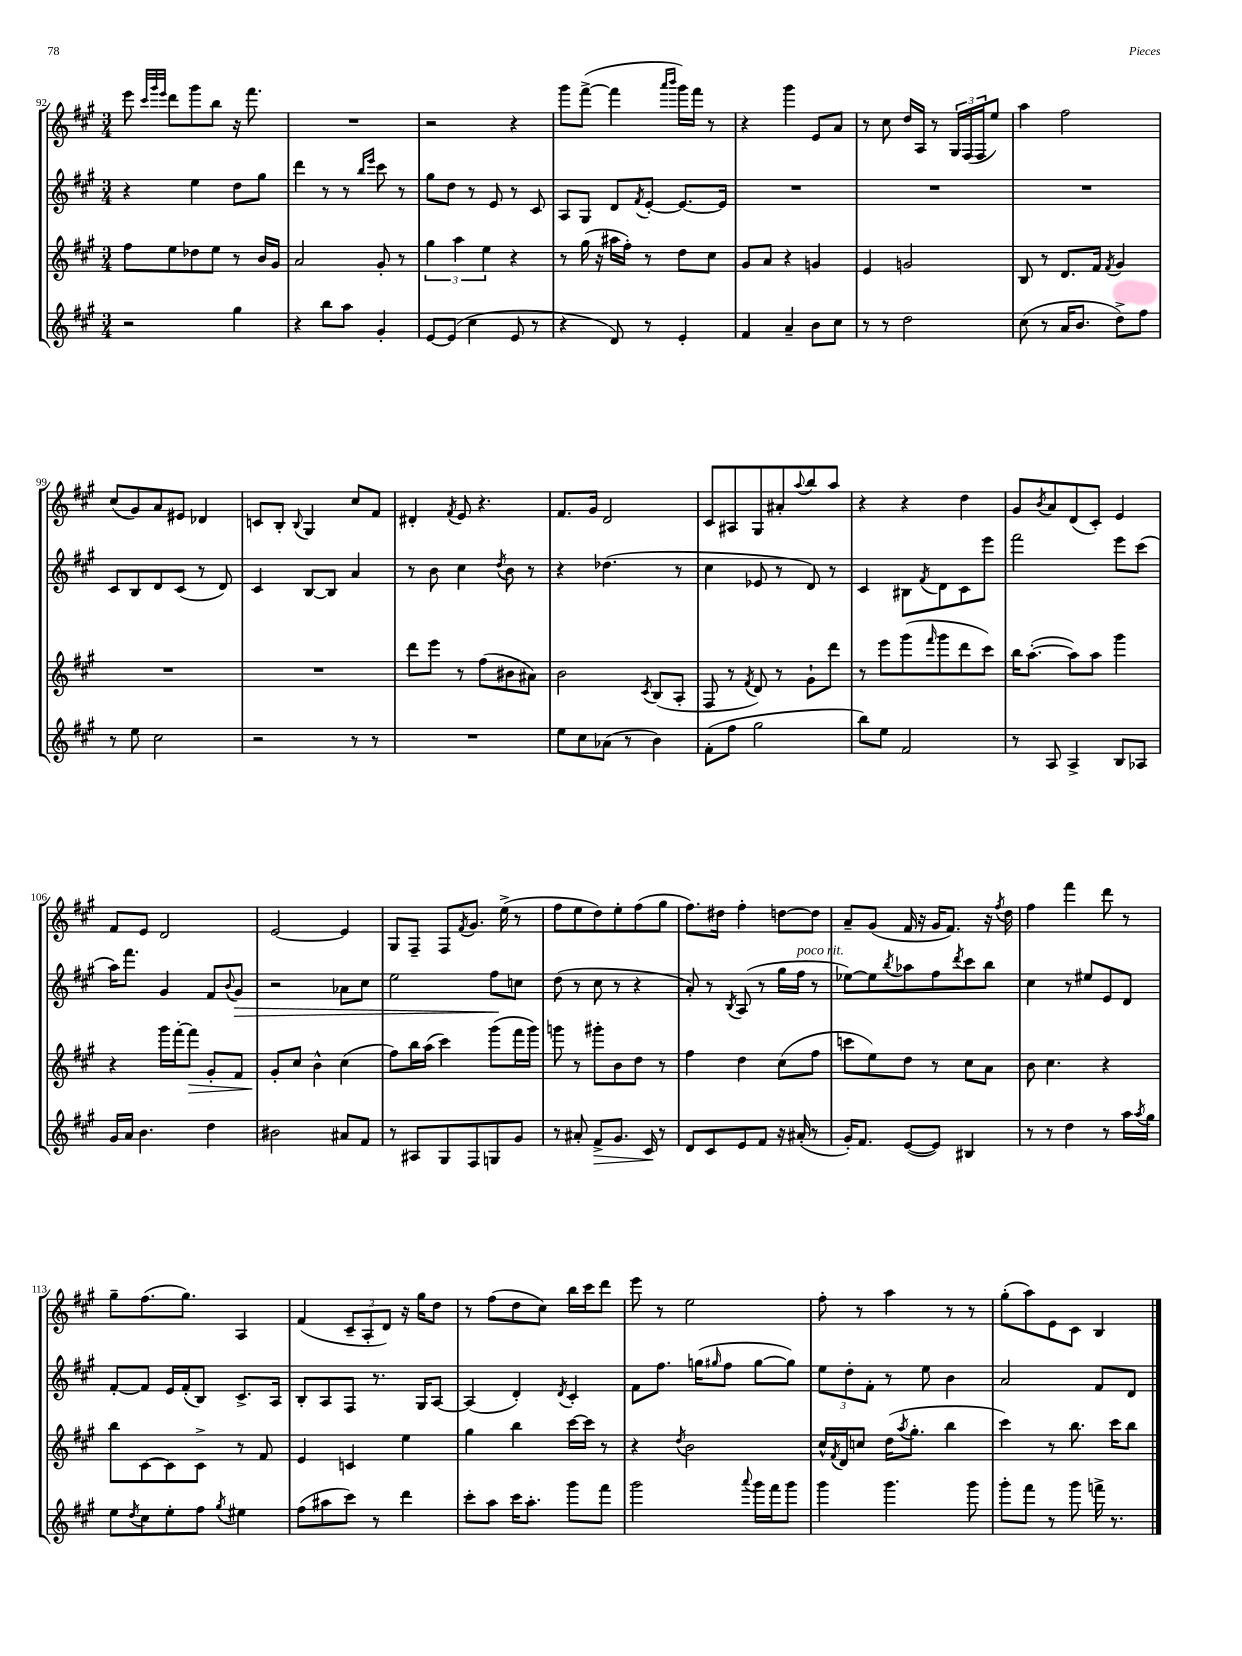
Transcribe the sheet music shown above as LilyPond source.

<<
\new StaffGroup <<
\new Staff = "s0" {
    \clef treble \key a \major \numericTimeSignature \time 3/4
    e'''8 \grace { cis'''32 gis'''32 e'''32 } d'''8 gis'''8 b''8 r16 fis'''8. |
    R2. |
    r2 r4 |
    gis'''8 fis'''8~->( fis'''4 \grace { a'''16 b'''16 } gis'''16) fis'''16 r8 |
    r4 gis'''4 e'8 a'8 |
    r8 cis''8 d''16 a16 r8 \tuplet 3/2 { gis16 fis16( fis16 } e''8) |
    a''4 fis''2 |
    cis''8( gis'8) a'8 eis'8 des'4 |
    c'8 b8-. \appoggiatura { b8 } gis4 cis''8 fis'8 |
    dis'4-. \acciaccatura { fis'8 } e'8 r4. |
    fis'8. gis'16 d'2 |
    cis'8 ais8 gis8 ais'8-. \appoggiatura { a''8 } b''8 a''8 |
    r4 r4 d''4 |
    gis'8 \acciaccatura { b'8 } a'8 d'8( cis'8-.) e'4 |
    fis'8 e'8 d'2 |
    e'2~ e'4 |
    gis8 fis8-- fis8 \acciaccatura { fis'8 } gis'8. e''16->( r8 |
    fis''8 e''8 d''8) e''8-. fis''8( gis''8 |
    fis''8.) dis''16 fis''4-. d''8~ d''8 |
    a'8-- gis'8( fis'16 r16 gis'16 fis'8.) r16 \acciaccatura { fis''8 } d''16 |
    fis''4 fis'''4 d'''8 r8 |
    gis''8-- fis''8.( gis''8.) a4 |
    fis'4( \tuplet 3/2 { cis'8-- a8-. d'8) } r16 gis''16 d''8 |
    r8 fis''8( d''8 cis''8) b''16 cis'''16 d'''8 |
    e'''8 r8 e''2 |
    fis''8-. r8 a''4 r8 r8 |
    gis''8-.( a''8) e'8 cis'8 b4 \bar "|." |
}
\new Staff = "s1" {
    \clef treble \key a \major \numericTimeSignature \time 3/4
    r4 e''4 d''8 gis''8 |
    d'''4 r8 r8 \grace { b''16 e'''16 } cis'''8 r8 |
    gis''8 d''8 r8 e'8 r8 cis'8 |
    a8 gis8 d'8 \acciaccatura { fis'8 } e'8~-. e'8.~ e'16 |
    R2. |
    R2. |
    R2. |
    cis'8 b8 d'8 cis'8( r8 d'8) |
    cis'4 b8~ b8 a'4 |
    r8 b'8 cis''4 \acciaccatura { d''8 } b'8 r8 |
    r4 des''4.( r8 |
    cis''4 ees'8 r8 d'8) r8 |
    cis'4 bis8 \acciaccatura { fis'8 } d'8 cis'8 e'''8 |
    fis'''2 e'''8 cis'''8( |
    a''16) fis'''8. gis'4 fis'8 \appoggiatura { b'8 } gis'8\> |
    r2 aes'8 cis''8 |
    e''2 fis''8\! c''8 |
    d''8( r8 cis''8 r8 r4 |
    a'8-.) r8 \acciaccatura { b8 } a8( r8 gis''16 fis''16^\markup { \italic "poco rit." } r8 |
    ees''8~) ees''8 \acciaccatura { b''8 } aes''8 fis''8 \acciaccatura { d'''8 } cis'''8 b''8 |
    cis''4 r8 eis''8 e'8 d'8 |
    fis'8~-. fis'8 e'16 fis'16-.( b8) cis'8.-> a16 |
    b8-. a8 fis8 r8. gis16 a8~ |
    a4( d'4-.) \acciaccatura { d'8 } cis'4-. |
    fis'8 fis''8. g''16( \grace { gis''16 } fis''8 gis''8~ gis''8) |
    \tuplet 3/2 { e''8 d''8-. fis'8-. } r8 e''8 b'4 |
    a'2 fis'8 d'8 \bar "|." |
}
\new Staff = "s2" {
    \clef treble \key a \major \numericTimeSignature \time 3/4
    fis''8 e''8 des''8 e''8 r8 b'16 gis'16 |
    a'2 gis'8-. r8 |
    \tuplet 3/2 { gis''4 a''4 e''4 } r4 |
    r8 gis''16( r16 ais''16 fis''16-.) r8 d''8 cis''8 |
    gis'8 a'8 r4 g'4 |
    e'4 g'2 |
    b8 r8 d'8. fis'16 \acciaccatura { fis'8 } gis'4 |
    R2. |
    R2. |
    d'''8 e'''8 r8 fis''8( bis'8 ais'8) |
    b'2 \acciaccatura { cis'8 } b8( a8-. |
    fis8 r8 \acciaccatura { fis'8 } d'8) r8 gis'8-! d'''8 |
    r8 e'''8 gis'''8( \grace { fis'''16 } gis'''8 d'''8 cis'''8) |
    b''16 a''8.~-.( a''8) a''8 gis'''4 |
    r4 gis'''16 fis'''16~-. fis'''8\> gis'8-. fis'8 |
    gis'8-.\! cis''8 b'4-^ cis''4( |
    fis''8) b''16 a''16( cis'''4) gis'''8( fis'''16 gis'''16) |
    g'''8 r8 gis'''8-. b'8 d''8 r8 |
    fis''4 d''4 cis''8( fis''8 |
    c'''8 e''8) d''8 r8 cis''8 a'8 |
    b'8 cis''4. r4 |
    b''8 cis'8~ cis'8 cis'8-> r8 fis'8 |
    e'4 c'4 e''4 |
    gis''4 b''4 cis'''16~ cis'''16 r8 |
    r4 \acciaccatura { d''8 } b'2 |
    cis''16-^ \acciaccatura { fis'8 } d'16 c''8 d''16( \acciaccatura { a''8 } gis''8.-. b''4 |
    cis'''4) r8 b''8. cis'''16 b''8 \bar "|." |
}
\new Staff = "s3" {
    \clef treble \key a \major \numericTimeSignature \time 3/4
    r2 gis''4 |
    r4 b''8 a''8 gis'4-. |
    e'8~ e'8( cis''4 e'8 r8 |
    r4 d'8) r8 e'4-. |
    fis'4 a'4-- b'8 cis''8 |
    r8 r8 d''2 |
    cis''8( r8 a'16 b'8. d''8->) fis''8 |
    r8 e''8 cis''2 |
    r2 r8 r8 |
    R2. |
    e''8 cis''8 aes'8( r8 b'4) |
    fis'8-.( fis''8 gis''2 |
    b''8) e''8 fis'2 |
    r8 a8 a4-> b8 aes8 |
    gis'16 a'16 b'4. d''4 |
    bis'2 ais'8 fis'8 |
    r8 ais8 gis8 fis8 g8 gis'8 |
    r8 ais'8-. fis'8->\> gis'8. cis'16\! r8 |
    d'8 cis'8 e'8 fis'8 r16 ais'16-.( r8 |
    gis'16-.) fis'8. e'8~( e'8) bis4 |
    r8 r8 d''4 r8 a''16 \acciaccatura { a''8 } gis''16 |
    e''8 \acciaccatura { d''8 } cis''8 e''8-. fis''8 \acciaccatura { gis''8 } eis''4 |
    fis''8( ais''8 cis'''8) r8 d'''4 |
    cis'''8-. a''8 cis'''16 a''8.-. gis'''8 fis'''8 |
    gis'''2 \appoggiatura { a'''8 } gis'''16 fis'''16 gis'''8 |
    gis'''4 gis'''4. gis'''8 |
    gis'''8-. fis'''8 r8 gis'''8 f'''16-> r8. \bar "|." |
}
>>
>>
\layout { \context { \Score currentBarNumber = #92 } }
